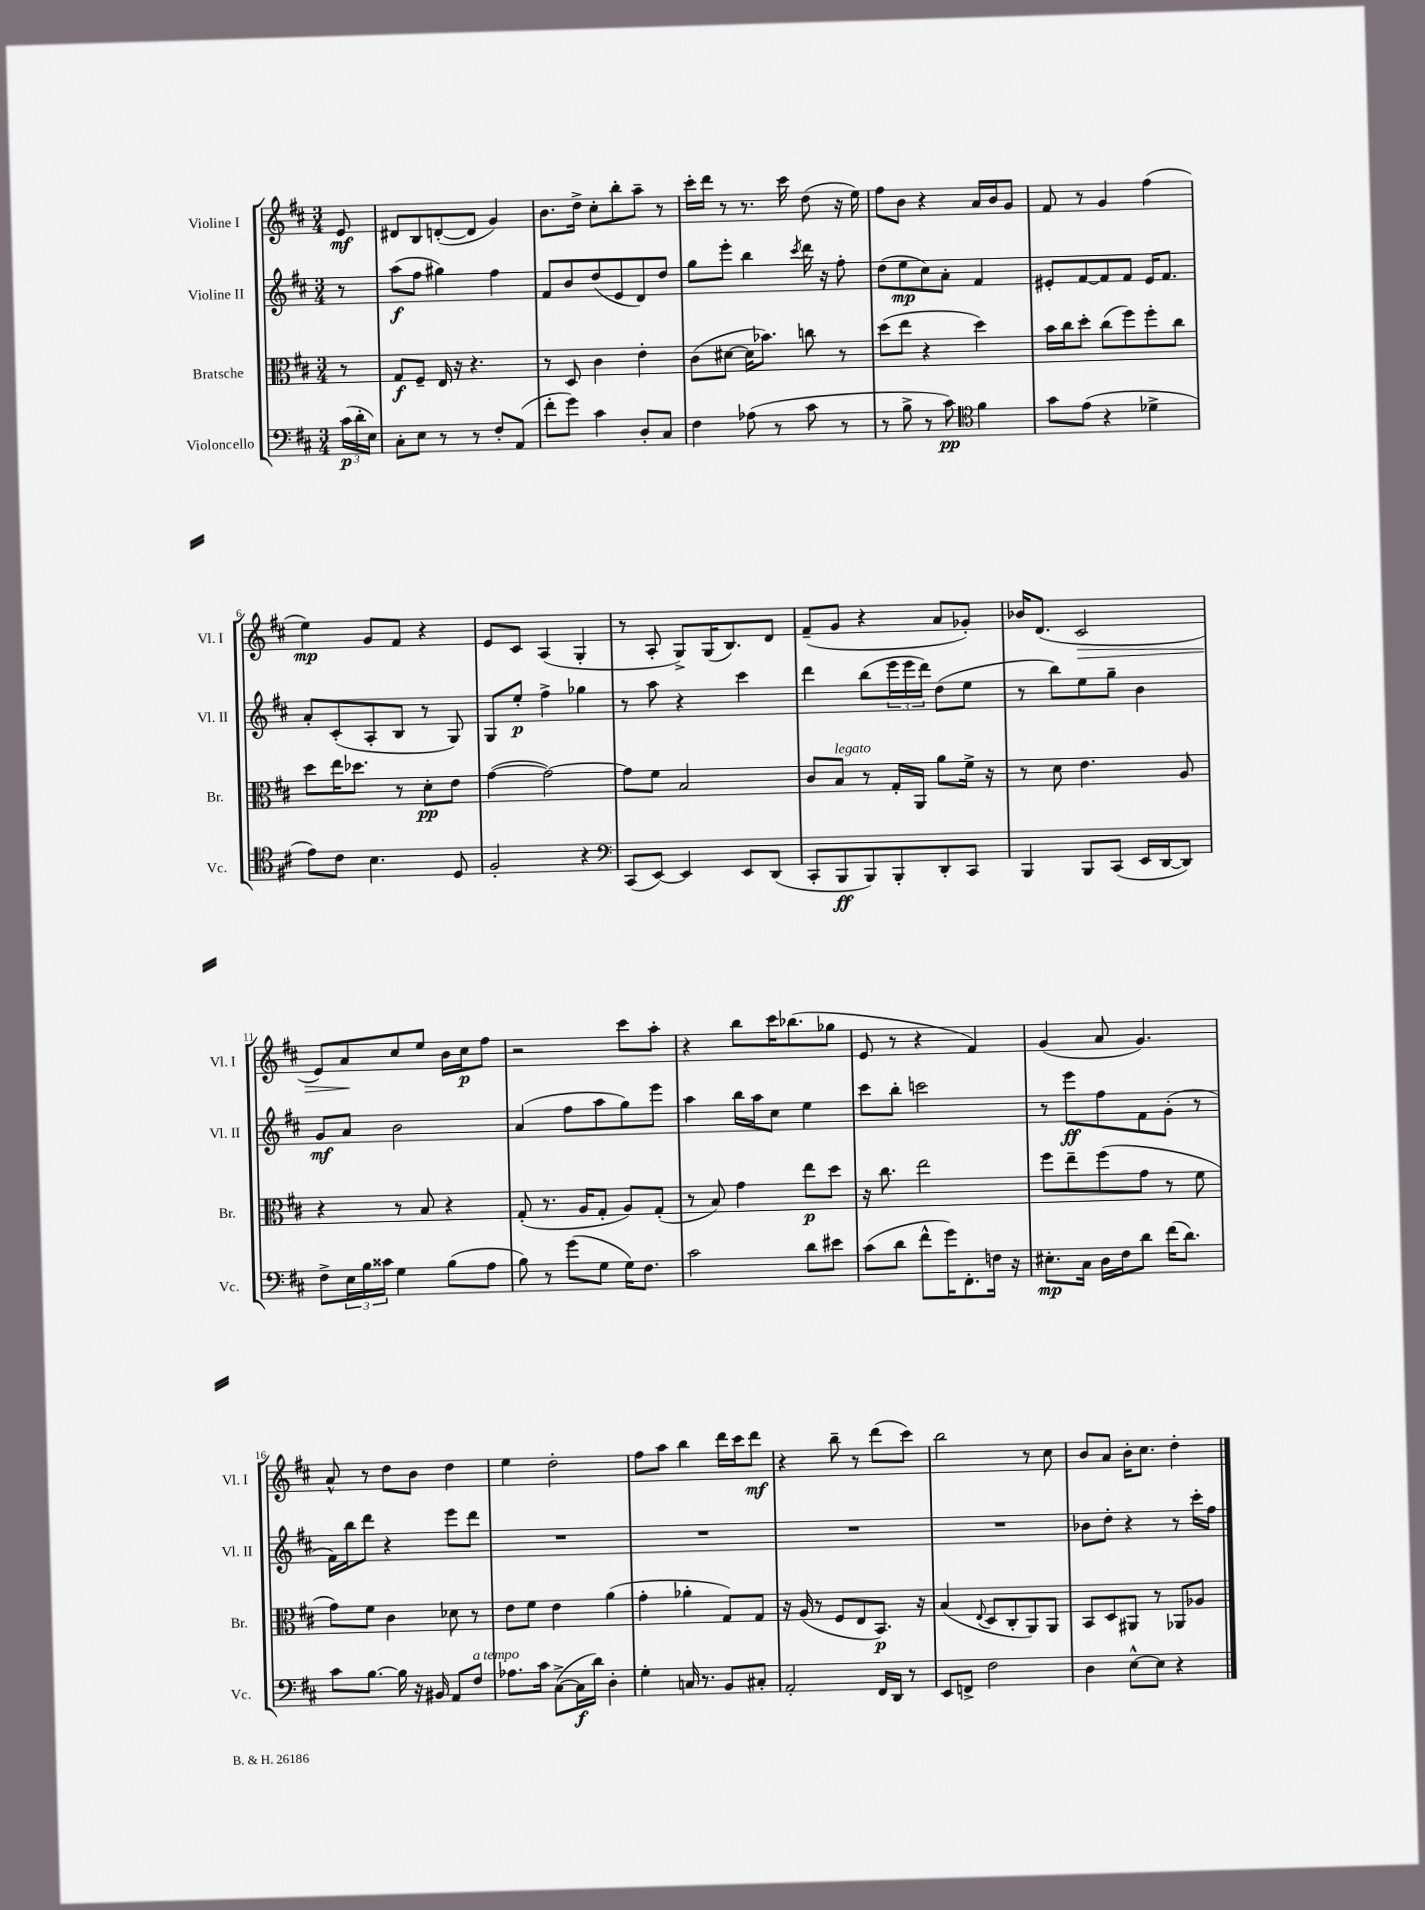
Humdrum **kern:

**kern	**dynam	**kern	**dynam	**kern	**dynam	**kern	**dynam
*part4	*part4	*part3	*part3	*part2	*part2	*part1	*part1
*staff4	*staff4	*staff3	*staff3	*staff2	*staff2	*staff1	*staff1
*I"Violoncello	*	*I"Bratsche	*	*I"Violine II	*	*I"Violine I	*
*I'Vc.	*	*I'Br.	*	*I'Vl. II	*	*I'Vl. I	*
*clefF4	*	*clefC3	*	*clefG2	*	*clefG2	*
*k[f#c#]	*	*k[f#c#]	*	*k[f#c#]	*	*k[f#c#]	*
*M3/4	*	*M3/4	*	*M3/4	*	*M3/4	*
=	=	=	=	=	=	=	=
(24c#\LL	p	8r	.	8r	.	8e/	mf
24d'\	.	.	.	.	.	.	.
24E\JJ)	.	.	.	.	.	.	.
=1	=1	=1	=1	=1	=1	=1	=1
8C#'\L	.	8G/L	f	(8aa\L	f	8d#X/L	.
8E\J	.	8F#~/J	.	8ff#\J	.	8B/	.
8r	.	16E/	.	4gg#X\)	.	([8dn'/	.
.	.	16r	.	.	.	.	.
8r	.	4.r	.	.	.	8d/J]	.
8F#'/L	.	.	.	4ff#\	.	4g/)	.
(8AA/J	.	.	.	.	.	.	.
=2	=2	=2	=2	=2	=2	=2	=2
8f#'\L	.	8r	.	8f#/L	.	8.b\L	.
8g\J)	.	8D/	.	8b/	.	.	.
.	.	.	.	.	.	16dd^\Jk	.
4c#\	.	4c#\	.	(8dd/	.	8cc#'\L	.
.	.	.	.	8e/	.	8bb'\	.
8D'/L	.	4e'\	.	8d/)	.	8aa~\J	.
8C#/J	.	.	.	8dd/J	.	8r	.
=3	=3	=3	=3	=3	=3	=3	=3
4F#\	.	(8c#\L	.	8gg\L	.	16ccc#'\LL	.
.	.	.	.	.	.	16ddd\JJ	.
.	.	[8d#X\J	.	8eee'\J	.	8r	.
(8A-X\	.	16d#\KL]	.	4bb\	.	8.r	.
.	.	8.b-X\J)	.	.	.	.	.
8r	.	.	.	.	.	.	.
.	.	.	.	.	.	16ccc#\	.
.	.	.	.	8qccc#/	.	.	.
8c#\	.	8ccn\	.	16ddd\	.	(8dd\	.
.	.	.	.	16r	.	.	.
8r	.	8r	.	8ff#'\	.	16r	.
.	.	.	.	.	.	16ee\)	.
=4	=4	=4	=4	=4	=4	=4	=4
8r	.	(8dd\L	.	(8dd\L	.	8ff#\L	.
8B^\	.	8ee\J	.	8ee\	mp	8b\J	.
8r	.	4r	.	8cc#\)	.	4r	.
8c#\)	pp	.	.	8a'\J	.	.	.
*clefC4	*	*	*	*	*	*	*
4f#\	.	4dd\)	.	4f#/	.	16a/LL	.
.	.	.	.	.	.	16b/J	.
.	.	.	.	.	.	8g/J	.
=5	=5	=5	=5	=5	=5	=5	=5
8g\L	.	16b\LL	.	8e#X'/L	.	8f#/	.
.	.	16cc#\J	.	.	.	.	.
(8e\J	.	8dd'\J	.	[8f#/	.	8r	.
4r	.	(8cc#\L	.	8f#/]	.	4g/	.
.	.	8ff#\)	.	8f#/J	.	.	.
4d-X^\	.	8ff#'\	.	16e#/KL	.	(4ff#\	.
.	.	.	.	8.f#/J	.	.	.
.	.	8cc#\J	.	.	.	.	.
!!LO:LB:g=z
=6	=6	=6	=6	=6	=6	=6	=6
8e\L)	.	8dd\L	.	8a'/L	.	4ee\)	mp
8c#\J	.	16ee\K	.	(8c#'/	.	.	.
.	.	8.dd-X\J	.	.	.	.	.
4.B\	.	.	.	8A'/	.	8g/L	.
.	.	8r	.	8B/J	.	8f#/J	.
.	.	8d'\L	pp	8r	.	4r	.
8D/	.	8e\J	.	8G/)	.	.	.
=7	=7	=7	=7	=7	=7	=7	=7
2F#'/	.	([4g\	.	8G/L	.	8e/L	.
.	.	.	.	8ee'/J	p	8c#/J	.
.	.	2g\_)	.	4ff#^\	.	(4A/	.
4r	.	.	.	4gg-X\	.	4G'/	.
=8	=8	=8	=8	=8	=8	=8	=8
*clefF4	*	*	*	*	*	*	*
(8CC#/L	.	8g\L]	.	8r	.	8r	.
[8EE/J)	.	8f#\J	.	8aa\	.	8A'/	.
4EE/]	.	2B/	.	4r	.	8G^/L)	.
.	.	.	.	.	.	(16G/K	.
.	.	.	.	.	.	8.B/)	.
8EE/L	.	.	.	4ccc#\	.	.	.
(8DD/J	.	.	.	.	.	8d/J	.
=9	=9	=9	=9	=9	=9	=9	=9
8CC#'/L	.	8c#/L	.	4ddd\	.	(8f#~/L	.
!	!	!LO:TX:a:i:t=legato	!	!	!	!	!
8BBB/	ff	8B/J	.	.	.	8g/J	.
8BBB/)	.	8r	.	(8bb\L	.	4r	.
8BBB'/	.	16G'/LL	.	24eee\L	.	.	.
.	.	.	.	24eee\	.	.	.
.	.	16AA/JJ	.	.	.	.	.
.	.	.	.	24ddd\JJ)	.	.	.
8DD'/	.	8a\L	.	(8dd\L	.	8a/L	.
8CC#/J	.	16f#^\Jk	.	8ee\J	.	8g-X'/J)	.
.	.	16r	.	.	.	.	.
=10	=10	=10	=10	=10	=10	=10	=10
4BBB/	.	8r	.	8r	.	16b-X/KL	.
.	.	.	.	.	.	(8.d/J	.
.	.	8d\	.	8bb\L)	.	.	.
!	!	!	!	!	!	!	!LO:HP:b
8BBB/L	.	4.e\	.	8ee\	.	2c#/	>
(8CC#/J	.	.	.	8gg~\J	.	.	.
16EE/LL	.	.	.	4b\	.	.	.
[16DD/J	.	.	.	.	.	.	.
8DD/J])	.	8A/	.	.	.	.	.
!!LO:LB:g=z
=11	=11	=11	=11	=11	=11	=11	=11
8F#^\L	.	4r	.	8g/L	mf	8e/L)	.
24E\L	.	.	.	8a/J	.	8a/	.
24B\	.	.	.	.	.	.	.
24c##X\JJ	.	.	.	.	.	.	.
4G\	.	8r	.	2b\	.	8cc#/	]
.	.	8B/	.	.	.	8ee/J	.
(8B\L	.	4r	.	.	.	16b\LL	.
.	.	.	.	.	.	16cc#\J	p
8A\J	.	.	.	.	.	8ff#\J	.
=12	=12	=12	=12	=12	=12	=12	=12
8B\)	.	(8G'/	.	(4a/	.	2r	.
8r	.	8.r	.	.	.	.	.
(8g\L	.	.	.	8ff#\L	.	.	.
.	.	16A/KL	.	.	.	.	.
8G\J	.	8G'/J	.	8aa\	.	.	.
16G\KL)	.	8A/L)	.	8gg\)	.	8ccc#\L	.
8.F#\J	.	.	.	.	.	.	.
.	.	(8G'/J	.	8eee\J	.	8aa'\J	.
=13	=13	=13	=13	=13	=13	=13	=13
2c#\	.	8r	.	4aa\	.	4r	.
.	.	8B/)	.	.	.	.	.
.	.	4g\	.	16bb\LL	.	8bb\L	.
.	.	.	.	16aa\J	.	.	.
.	.	.	.	8cc#\J	.	16ccc#\K	.
.	.	.	.	.	.	(8.bb-X\	.
8d\L	.	8ee\L	p	4ee\	.	.	.
8e#X\J	.	8dd\J	.	.	.	8gg-X\J	.
=14	=14	=14	=14	=14	=14	=14	=14
(8c#\L	.	16r	.	8ccc#\L	.	8e/	.
.	.	8.cc#\	.	.	.	.	.
8d\J	.	.	.	8bb'\J	.	8r	.
8f#^^\L	.	2ee\	.	2cccn\	.	4r	.
16g\K)	.	.	.	.	.	.	.
8.FF#'\	.	.	.	.	.	.	.
.	.	.	.	.	.	4f#/)	.
16Fn\Jk	.	.	.	.	.	.	.
16r	.	.	.	.	.	.	.
=15	=15	=15	=15	=15	=15	=15	=15
8.E#X'\L	mp	8ff#\L	.	8r	.	(4g/	.
.	.	8ee~\	.	8eee\L	ff	.	.
16C#\Jk	.	.	.	.	.	.	.
16D\LL	.	(8ff#\	.	8ff#\	.	8a/	.
16F#\J	.	.	.	.	.	.	.
8d\J	.	8g\J	.	8f#\	.	4.g/)	.
(16f#\KL	.	8r	.	(8g'\J	.	.	.
8.d\J)	.	.	.	.	.	.	.
.	.	8f#\	.	8r	.	.	.
!!LO:LB:g=z
=16	=16	=16	=16	=16	=16	=16	=16
8c#\L	.	8g\L)	.	16f#\LL)	.	8a^^/	.
.	.	.	.	16bb\J	.	.	.
[8.B\J	.	8f#\J	.	8ddd\J	.	8r	.
.	.	4c#\	.	4r	.	8dd\L	.
16B\]	.	.	.	.	.	.	.
16r	.	.	.	.	.	8b\J	.
16BB#X/	.	.	.	.	.	.	.
8AA/L	.	8d-X\	.	8eee\L	.	4dd\	.
!LO:TX:a:i:t=a tempo	!	!	!	!	!	!	!
8F#/J	.	8r	.	8ddd\J	.	.	.
=17	=17	=17	=17	=17	=17	=17	=17
8.A-X\L	.	8e\L	.	2.r	.	4ee\	.
.	.	8f#\J	.	.	.	.	.
16c#\Jk	.	.	.	.	.	.	.
([8C#^\L	.	4e\	.	.	.	2dd'\	.
16C#\L]	f	.	.	.	.	.	.
16d\JJ)	.	.	.	.	.	.	.
4D'\	.	(4a\	.	.	.	.	.
=18	=18	=18	=18	=18	=18	=18	=18
4G'\	.	4g'\	.	2.r	.	8ff#\L	.
.	.	.	.	.	.	8aa\J	.
16Cn/	.	4a-X'\	.	.	.	4bb\	.
8.r	.	.	.	.	.	.	.
8BB/L	.	8G/L)	.	.	.	16ddd\LL	.
.	.	.	.	.	.	16ccc#\J	.
8C#X'/J	.	8G/J	.	.	.	8ddd\J	mf
=19	=19	=19	=19	=19	=19	=19	=19
2AA'/	.	16r	.	2.r	.	4r	.
.	.	(16A/	.	.	.	.	.
.	.	8r	.	.	.	.	.
.	.	8F#/L	.	.	.	8bb~\	.
.	.	8E/	.	.	.	8r	.
16FF#/LL	.	8.BB/J)	p	.	.	(8ddd\L	.
16DD/JJ	.	.	.	.	.	.	.
8r	.	.	.	.	.	8ccc#\J)	.
.	.	16r	.	.	.	.	.
=20	=20	=20	=20	=20	=20	=20	=20
8EE/L	.	(4B/	.	2.r	.	2bb\	.
8FFn^/J	.	.	.	.	.	.	.
.	.	8qqE/	.	.	.	.	.
2F#\	.	8D/L	.	.	.	.	.
.	.	8C#'/	.	.	.	.	.
.	.	8AA/)	.	.	.	8r	.
.	.	8AA/J	.	.	.	8cc#\	.
=21	=21	=21	=21	=21	=21	=21	=21
4D\	.	8BB/L	.	8b-X\L	.	8b/L	.
.	.	8D/	.	8dd'\J	.	8a/J	.
[8E^^\L	.	8AA#X/J	.	4r	.	16b'\KL	.
.	.	.	.	.	.	8.cc#\J	.
8E\J]	.	8r	.	.	.	.	.
4r	.	8AA-X/L	.	8r	.	4dd'\	.
.	.	8A-X/J	.	16ccc#'\LL	.	.	.
.	.	.	.	16ff#\JJ	.	.	.
==	==	==	==	==	==	==	==
*-	*-	*-	*-	*-	*-	*-	*-
